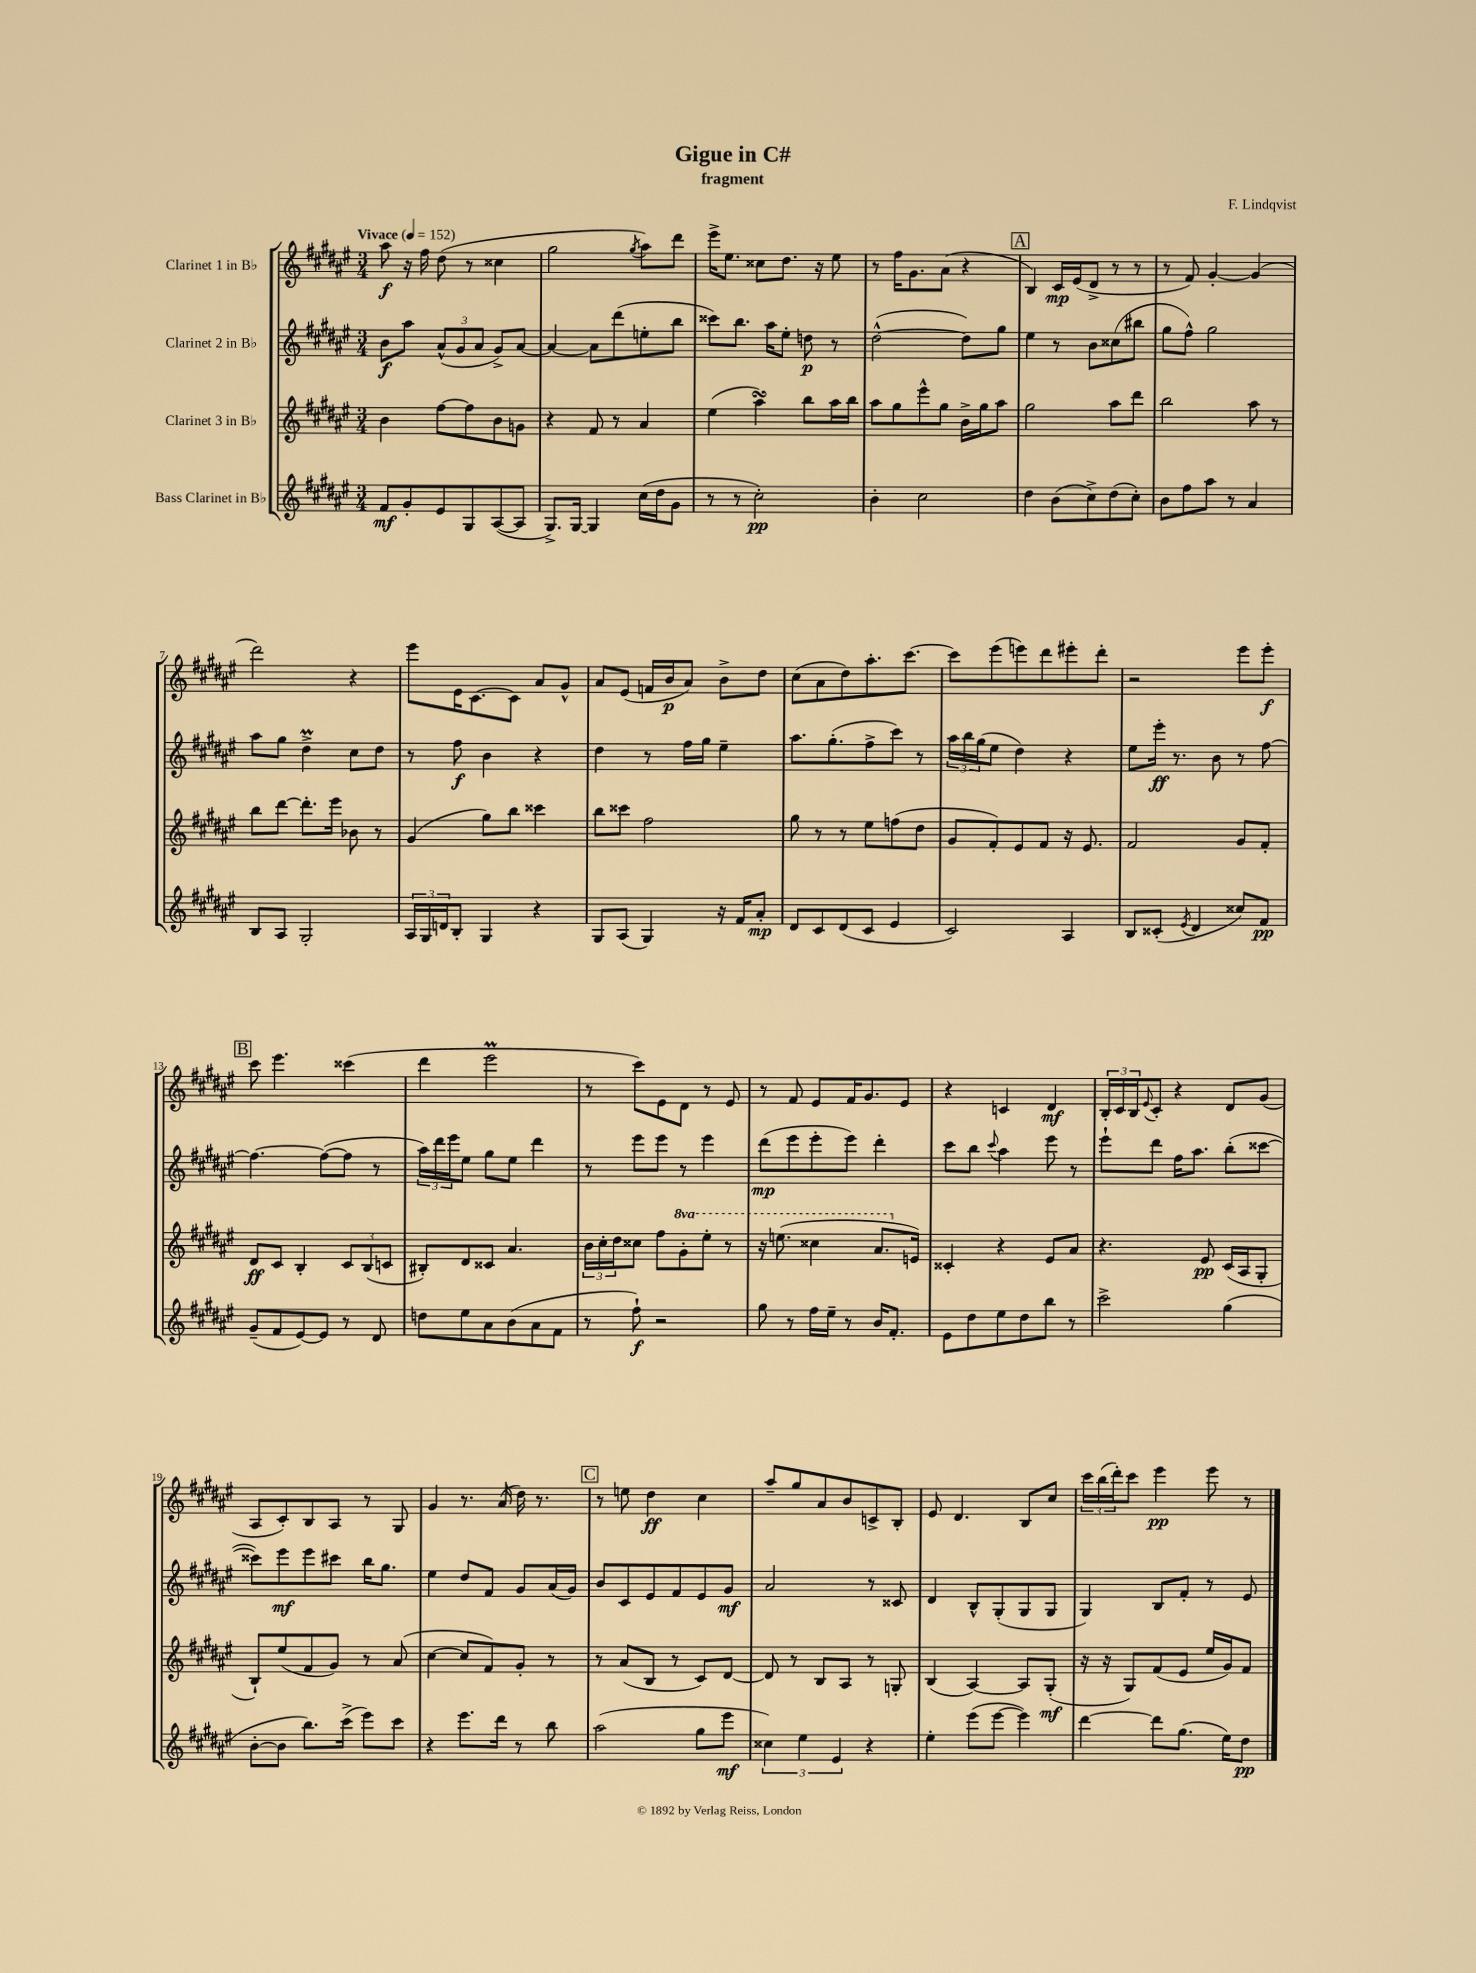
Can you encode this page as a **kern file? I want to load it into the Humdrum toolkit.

**kern	**kern	**kern	**kern
*staff4	*staff3	*staff2	*staff1
*clefG2	*clefG2	*clefG2	*clefG2
*k[f#c#g#d#a#e#]	*k[f#c#g#d#a#e#]	*k[f#c#g#d#a#e#]	*k[f#c#g#d#a#e#]
*M3/4	*M3/4	*M3/4	*M3/4
*MM152	*MM152	*MM152	*MM152
8f#/L	4b\	8b\L	8aa#\
8g#'/	.	8aa#\J	16r
.	.	.	16ff#\
8e#/	[8ff#\L	(12a#^^/L	(8dd#\
.	.	12g#/	.
8G#/	8ff#\]	.	8r
.	.	12a#/J	.
([8A#/	8b\	8g#^/L)	4cc##\
8A#/]J	8g\J	[8a#/J	.
=	=	=	=
8.G#^/L)	4r	4a#/_	2gg#\
[16G#/Jk	.	.	.
4G#/]	8f#/	8a#\]L	.
.	8r	(8ddd#\	.
.	.	.	8qgg#/
(16cc#\LL	4a#/	8ee'\	8aa#\L)
16dd#\J	.	.	.
8g#\J	.	8bb\J	8ddd#\J
=	=	=	=
8r	(4ee#\	8ccc##\L)	16eee#^\LK
.	.	.	8.ee#\J
8r	.	8.bb\J	.
2cc#'\)	4aa#\)	.	8cc##\L
.	.	16aa#\LK	.
.	.	8ee#'\J	8.dd#\J
.	8bb\L	8dd\	.
.	.	.	16r
.	16aa#\L	8r	8ee#\
.	16bb\JJ	.	.
=	=	=	=
4b'\	8aa#\L	([2dd#^^\	8r
.	8gg#\	.	16ff#\LK
.	.	.	8.g#\
2cc#\	8eee#^^\	.	.
.	8gg#\J	.	(8a#\J
.	16b^\LL	8dd#\]L)	4r
.	16gg#\J	.	.
.	8aa#\J	8gg#\J	.
=	=	=	=
4dd#\	2gg#\	4ee#\	4B/)
(8b\L	.	8r	16c#/LL
.	.	.	(16e#/J
8cc#^\)	.	8b\L	8d#^/J
(8dd#\	8aa#\L	(8cc##\	8r
8cc#'\J)	8ddd#\J	8bb#\J	8r
=	=	=	=
8b\L	2bb\	8gg#\L	8r
8ff#\	.	8ff#^^\J)	8f#/)
8aa#\J	.	2gg#\	[4g#'/
8r	.	.	.
4a#/	8aa#\	.	(4g#/]
.	8r	.	.
=	=	=	=
8B/L	8bb\L	8aa#\L	2ddd#\)
8A#/J	[8ddd#\J	8gg#\J	.
2G#'/	8.ddd#'\]L	4dd#^\	.
.	16eee#\Jk	.	.
.	8b-\	8cc#\L	4r
.	8r	8dd#\J	.
=	=	=	=
24A#/LL	(4g#/	8r	8eee#\L
24G#/	.	.	.
24d/J	.	.	.
8B'/J	.	8ff#\	16e#\K
.	.	.	[8.c#\
4G#/	8gg#\L)	4b\	.
.	8bb\J	.	8c#\]J
4r	4ccc##\	4r	8a#/L
.	.	.	8g#^^/J
=	=	=	=
8G#/L	8bb\L	4dd#\	8a#/L
(8A#/J	8ccc##\J	.	(8e#/J
4G#/)	2ff#\	8r	16f/LL
.	.	.	16b/J
.	.	16ff#\LL	8a#/J)
.	.	16gg#\JJ	.
16r	.	4ee#~\	8b^\L
16f#/LK	.	.	.
8a#'/J	.	.	8dd#\J
=	=	=	=
8d#/L	8gg#\	8.aa#\L	(8cc#\L
8c#/	8r	.	8a#\
.	.	(8.gg#'\	.
(8d#/	8r	.	8dd#\)
8c#/J	8ee#\L	8ff#^\	8.aa#'\
4e#/	(8ff\	8ccc#\J)	.
.	.	.	[8.ccc#\J
.	8dd#\J	8r	.
=	=	=	=
2c#/)	8g#/L	24aa#\LL	8ccc#\]L
.	.	24bb\	.
.	.	(24gg#\J	.
.	8f#'/)	8ee#\J	(8eee#\
.	8e#/	4dd#\)	8eee\)
.	8f#/J	.	8ddd#\
4A#/	16r	4r	8eee#'\
.	8.e#/	.	.
.	.	.	8ddd#'\J
=	=	=	=
8B/L	2f#/	8ee#\L	2r
(8c##'/J	.	16eee#'\Jk	.
.	.	8.r	.
8qe#/	.	.	.
4d#/	.	.	.
.	.	8b\	.
8cc##/L)	8g#/L	8r	8eee#\L
8f#/J	8f#'/J	[8ff#\	8eee#'\J
=	=	=	=
(8g#~/L	8d#/L	4.ff#\_	8ccc#\
8f#/	8c#/J	.	4.eee#\
[8e#/)	4B'/	.	.
8e#/]J	.	(8ff#\_L	.
8r	12c#/L	8ff#\]J	(4ccc##\
.	(12B/	.	.
8d#/	.	8r	.
.	12c/J	.	.
=	=	=	=
8dd\L	8B#'/L)	24aa#\LL)	4ddd#\
.	.	24ddd#\	.
.	.	24eee#\J	.
8ee#\	8d#/	8ee#\J	.
8a#\	8c##/J	8gg#\L	2eee#\
(8b\	4.a#/	8ee#\J	.
8a#\	.	4ddd#\	.
8f#\J	.	.	.
=	=	=	=
8r	24b\LL	8r	8r
.	24cc#'\	.	.
.	24dd#\J	.	.
8ff#`\)	8cc##\J	8eee#\L	8ccc#\L)
2r	8ff#\L	8eee#\J	8e#\
.	8gg#'\	8r	8d#\J
.	8eee#'\J	4eee#\	8r
.	8r	.	8e#/
=	=	=	=
8gg#\	16r	(8ddd#\L	8r
.	(8.eee\	.	.
8r	.	8eee#\	8f#/
16ff#\LL	4ccc##\	8eee#'\	8e#/L
16ee#~\JJ	.	.	.
8r	.	8eee#\J)	16f#/K
.	.	.	8.g#/
16b/LK	8.aa#/L	4ddd#'\	.
8.f#'/J	.	.	.
.	.	.	8e#/J
.	16e/Jk)	.	.
=	=	=	=
8e#\L	4c##'/	8ccc#\L	4r
8dd#\	.	8bb\J	.
.	.	8qqccc#/	.
8ee#\	4r	4aa#\	4c/
8dd#\	.	.	.
8bb\J	8e#/L	8eee#\	4d#/
8r	8a#/J	8r	.
=	=	=	=
2ccc#^\	4.r	8eee#`\L	24B'/LL
.	.	.	24c#/
.	.	.	24B/J
.	.	.	8qqe#/
.	.	8ddd#\J	8c#'/J
.	.	16ff#\LK	4r
.	.	8.aa#\J	.
.	8e#/	.	.
(4gg#\	(16c#/LL	(8bb'\L	8d#/L
.	16A#/J	.	.
.	8G#'/J	[8ccc##\J	(8g#/J
=	=	=	=
[8b'\L	8B`/L)	8ccc##\]L)	8A#/L
8b\]J	(8ee#/	8eee#\	8c#'/)
8.bb\L)	8f#/	8eee#\	8B/
.	8g#/J)	8ccc#\J	8A#/J
(16ccc#^\Jk	.	.	.
8eee#\L)	8r	16bb\LK	8r
.	.	8.gg#\J	.
8ccc#\J	(8a#/	.	8G#/
=	=	=	=
4r	[4cc#\	4ee#\	4g#/
8.eee#\L	8cc#/]L	8dd#/L	8.r
.	8f#/)	8f#/J	.
16ddd#\Jk	.	.	(16a#/
8r	8g#'/J	8g#/L	16dd#\)
.	.	.	8.r
8bb\	8r	(16a#/L	.
.	.	16g#/JJ)	.
=	=	=	=
(2aa#\	8r	8b/L	8r
.	(8a#/L	8c#/	8ee\
.	8B/J	8e#/	4dd#\
.	8r	8f#/	.
8gg#\L	8c#/L)	8e#/	4cc#\
8eee#\J	[8d#/J	8g#/J	.
=	=	=	=
6cc##\)	8d#/]	2a#/	8aa#~/L
.	8r	.	8gg#/
6ee#\	.	.	.
.	8B/L	.	8a#/
6e#/	.	.	.
.	8A#/J	.	8b/
4r	8r	8r	8c^/
.	8G'/	8c##/	8B'/J
=	=	=	=
4ee#'\	(4B/	4d#/	8e#/
.	.	.	4.d#/
(8eee#\L	[4A#/)	8B^^/L	.
[8eee#\J	.	(8G#'/	.
4eee#\])	8A#/]L	8G#/	8B/L
.	(8G#'/J	8G#/J	8cc#/J
=	=	=	=
[4ddd#\	16r	4G#/)	24ccc#\LL
.	.	.	(24bb\
.	16r	.	.
.	.	.	24ddd#'\J)
.	8G#/L)	.	8ccc#\J
8ddd#\]L	(8f#/	8B/L	4eee#\
(8.gg#\J	8e#/J	8f#'/J	.
.	16ee#/LL	8r	8eee#\
16ee#\LK)	16g#/J)	.	.
8dd#\J	8f#/J	8e#/	8r
==	==	==	==
*-	*-	*-	*-
